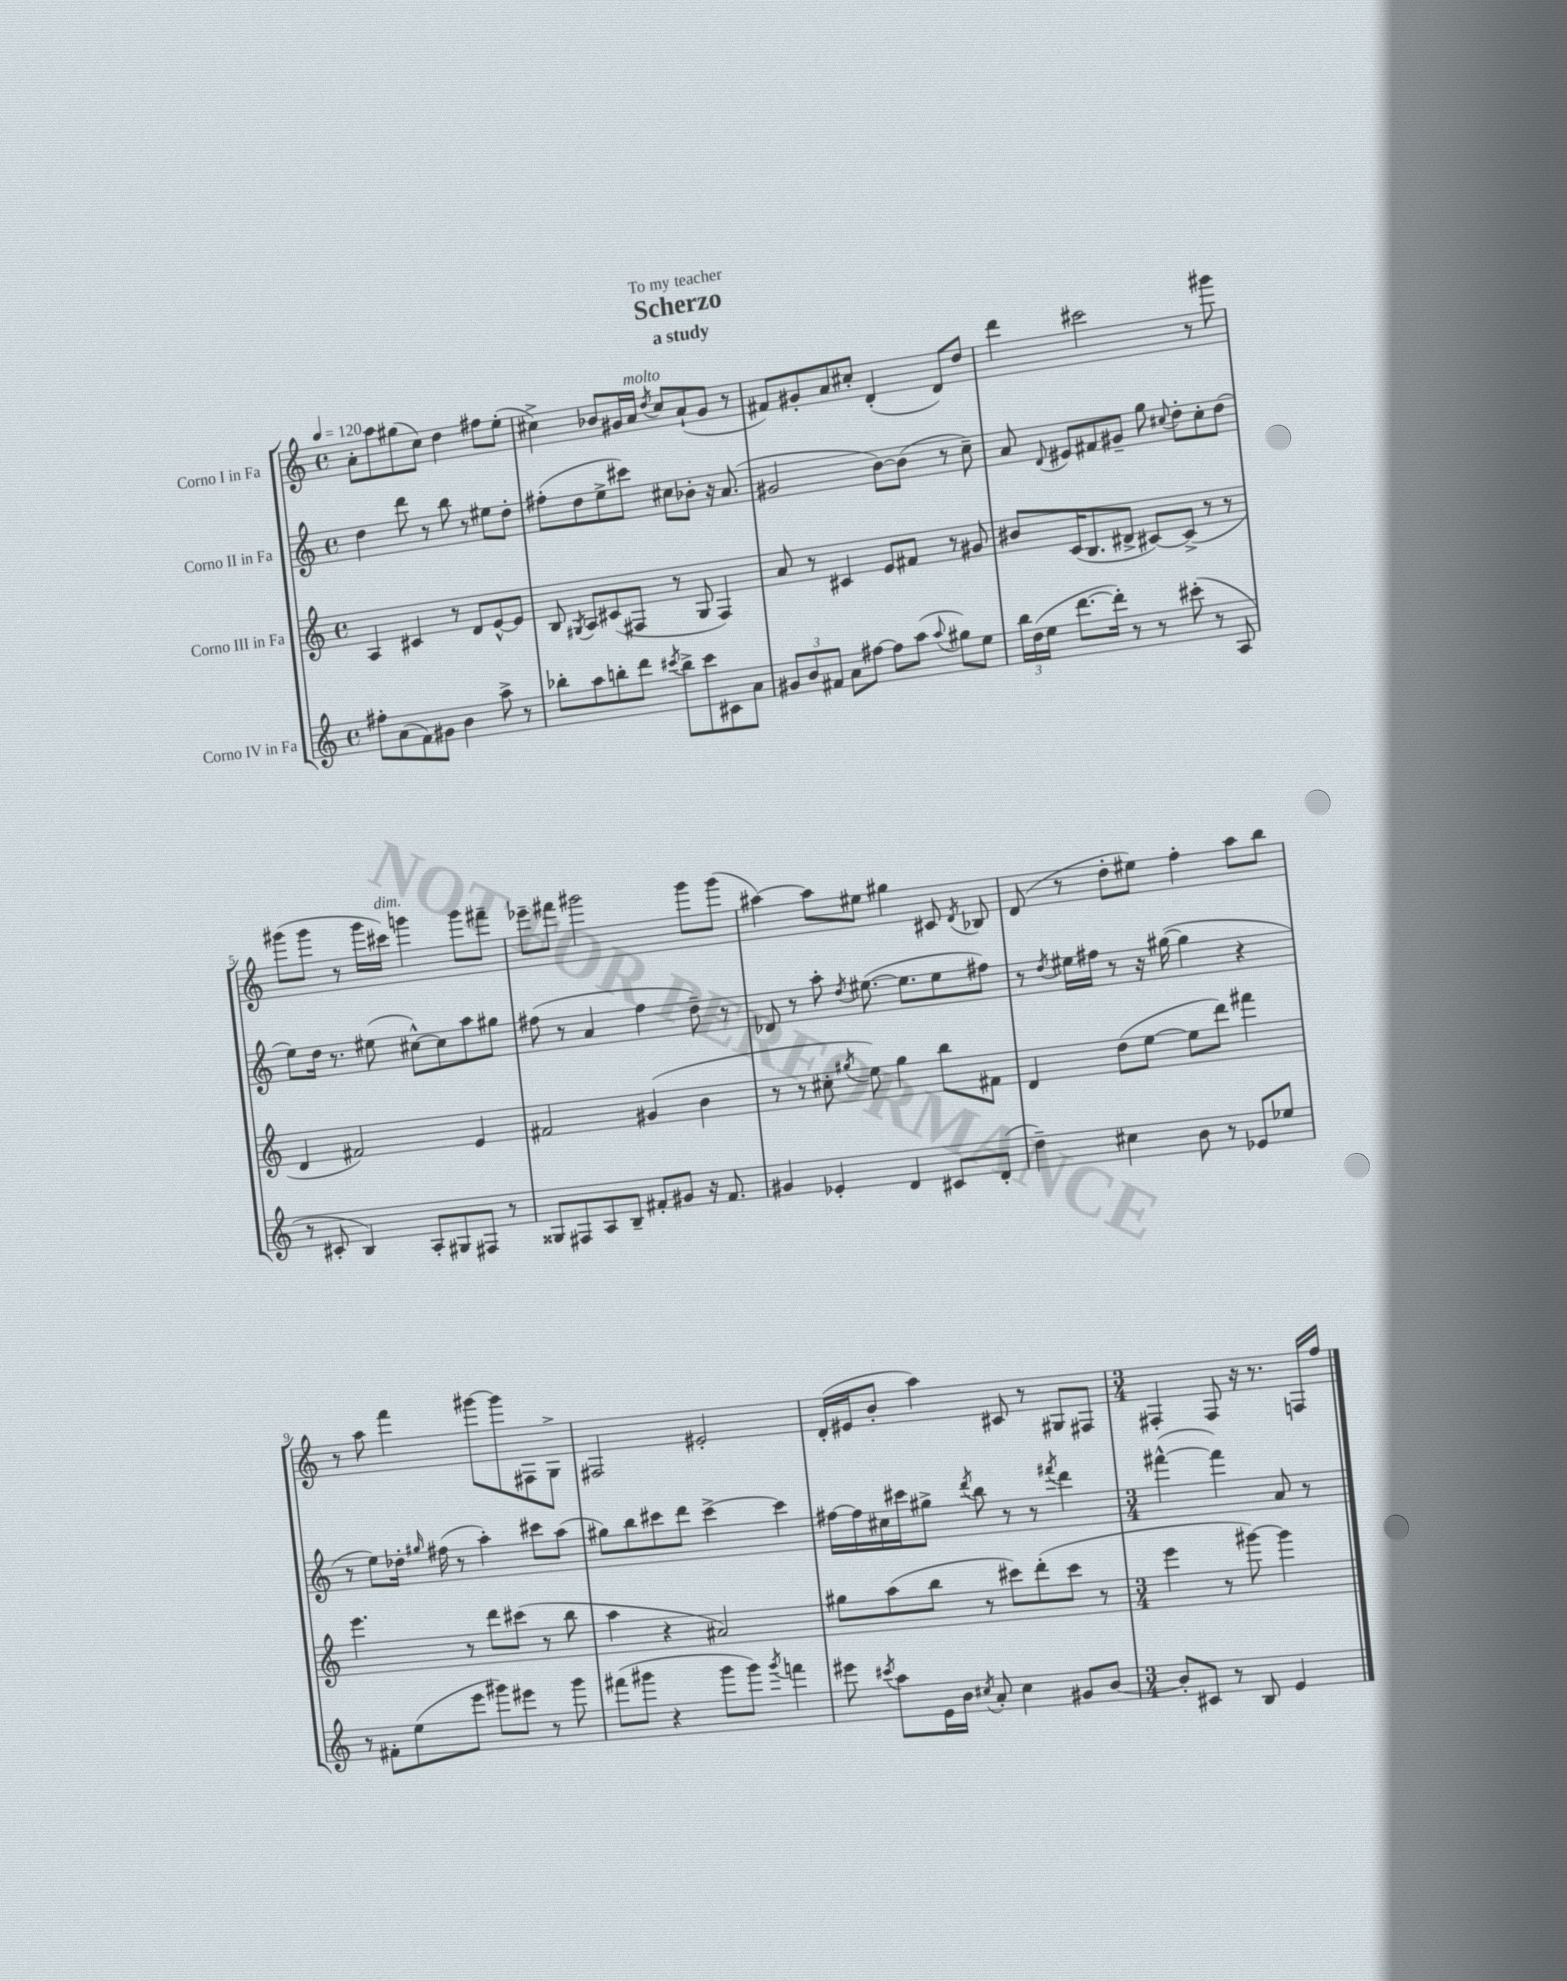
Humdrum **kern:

**kern	**kern	**kern	**kern
*staff4	*staff3	*staff2	*staff1
*clefG2	*clefG2	*clefG2	*clefG2
*k[]	*k[]	*k[]	*k[]
*M4/4	*M4/4	*M4/4	*M4/4
*met(c)	*met(c)	*met(c)	*met(c)
*MM120	*MM120	*MM120	*MM120
8ff#'	4A	4dd	8a'
(8a	.	.	8aa
8f)	4c#	8ddd	(8gg#
8g#	.	8r	8cc)
4b	8r	8bb	4dd
.	8d	8r	.
8aa^	[8e^^	8ee#	8ff#
8r	8e]	8dd'	(8ee'
=	=	=	=
8bb-'	8B	(8ff#'	4cc#^)
.	8qG#	.	.
8aa	8A	8dd	.
8bb'	(8c#	8ee^	8b-
8ddd	8F#	8ccc#)	16g#
.	.	.	16a
8qccc#	.	.	8qdd
8bb^	8r	8cc#	8cc#
8ccc#	8G#	8b-'	(8a`
8c#	4F#)	16r	8g#
.	.	(8.a	.
8a	.	.	8r
=	=	=	=
12g#	8a	2g#	8f#)
12b	.	.	.
.	8r	.	8g#'
12f#	.	.	.
8a	4c#	.	8a
[8ff#	.	.	8cc#'
8ff#]	8e	[8b)	(4d'
(8aa	8f#	(8b]	.
8qqaa	.	.	.
8gg#)	8r	8r	8d)
8ee	8g#	8cc~)	8dd
=	=	=	=
24bb	8b#	8a	4ddd
(24dd	.	.	.
24ee	.	.	.
.	.	8qqd	.
[8.ddd	(16c	8e#	.
.	8.B	.	.
.	.	8f#	2ccc#
16ddd'])	.	.	.
8r	8d#^	8g#~	.
8r	[8c#)	8gg	.
.	.	8qqcc#	.
(8ccc#'	(8c#^]	8dd'	.
8r	8r	8cc#'	8r
8A	8r	(8dd	8ggg#
=	=	=	=
8r	4d	8ee)	(8ggg#
8c#'	.	16dd	8ggg#
.	.	8.r	.
4B)	2f#)	.	8r
.	.	(8ee#	16ggg#
.	.	.	16ccc#)
8A'	.	[8cc#^^)	4ggg
8G#	.	8cc#]	.
8F#	4e	8aa	8ggg
8r	.	8gg#	8fff#~
=	=	=	=
8G##	2f#	(8ff#	8eee-~
8F#	.	8r	8fff#
8A	.	4a	2ggg#
8B~	.	.	.
8f#'	(4g#	4ff#	.
8g#	.	.	.
16r	4b	8dd~)	8ggg#
8.f#	.	.	.
.	.	8r	(8ggg#
=	=	=	=
4g#	8r	8d-	[4aa#)
.	8r	8r	.
4e-'	8cc#'	8aa'	8aa#]
.	8qgg#	8qdd	.
.	8ee)	([8.ee#	8ee#
4d	4gg#	.	4gg#
.	.	8.ee#]	.
8c#	8bb	8ee#	8c#
.	.	.	8qd
(8d'	8f#	8ff#)	8B-
=	=	=	=
4dd~)	4d	8r	(8d
.	.	8qdd	.
.	.	16ee#	8r
.	.	16ff#	.
4cc#	(8dd	8r	8dd'
.	[8ee	16r	8ee#)
.	.	([16gg#	.
8b	8ee]	4gg#]	4ff'
8r	8ddd)	.	.
8e-	4fff#	4r	8aa
8ee-	.	.	8bb
=	=	=	=
8r	4.eee	8r	8r
8f#'	.	8ee)	8aa
(8ee	.	16dd-'	4fff
.	.	16qqgg#	.
.	.	(16ff#	.
8eee	8r	8r	.
8ggg#)	8ddd	4aa')	[8ggg#
8eee#	(8ccc#	.	8ggg#]
8r	8r	8ccc#	8F#
8ggg#	8bb	(8aa	8G^
=	=	=	=
(8fff#	4aa	8gg#)	2F#
8ggg#	.	8bb	.
4r	4r	8ccc#	.
.	.	8ddd	.
8ggg#	2a#)	[4ccc#^	2e#'
8ggg#)	.	.	.
8qggg#	.	.	.
4fff	.	4ccc#]	.
=	=	=	=
8eee#	8gg#	[16ff#	(16d'
.	.	16ff#]	16e#
8qccc#	.	.	.
8aa	(8aa	16cc#	8b'
.	.	16ccc#	.
16e	8bb	8gg#^	4aa)
16b	.	.	.
8qcc#	.	8qddd	.
8a'	8r	8bb	.
4cc#	8ccc#)	8r	8c#
.	(8ddd'	8r	8r
.	.	8qfff#	.
8g#	8ccc#	4ddd	8G#
[8b	8r	.	8F#
=	=	=	=
*M3/4	*M3/4	*M3/4	*M3/4
8b']	4eee	([4fff#^^	4F#'
8c#	.	.	.
8r	8r	4fff#])	8F#
8B	[8ggg#)	.	16r
.	.	.	8.r
4e	4ggg#]	8a	.
.	.	8r	16F
.	.	.	16ff
==	==	==	==
*-	*-	*-	*-
